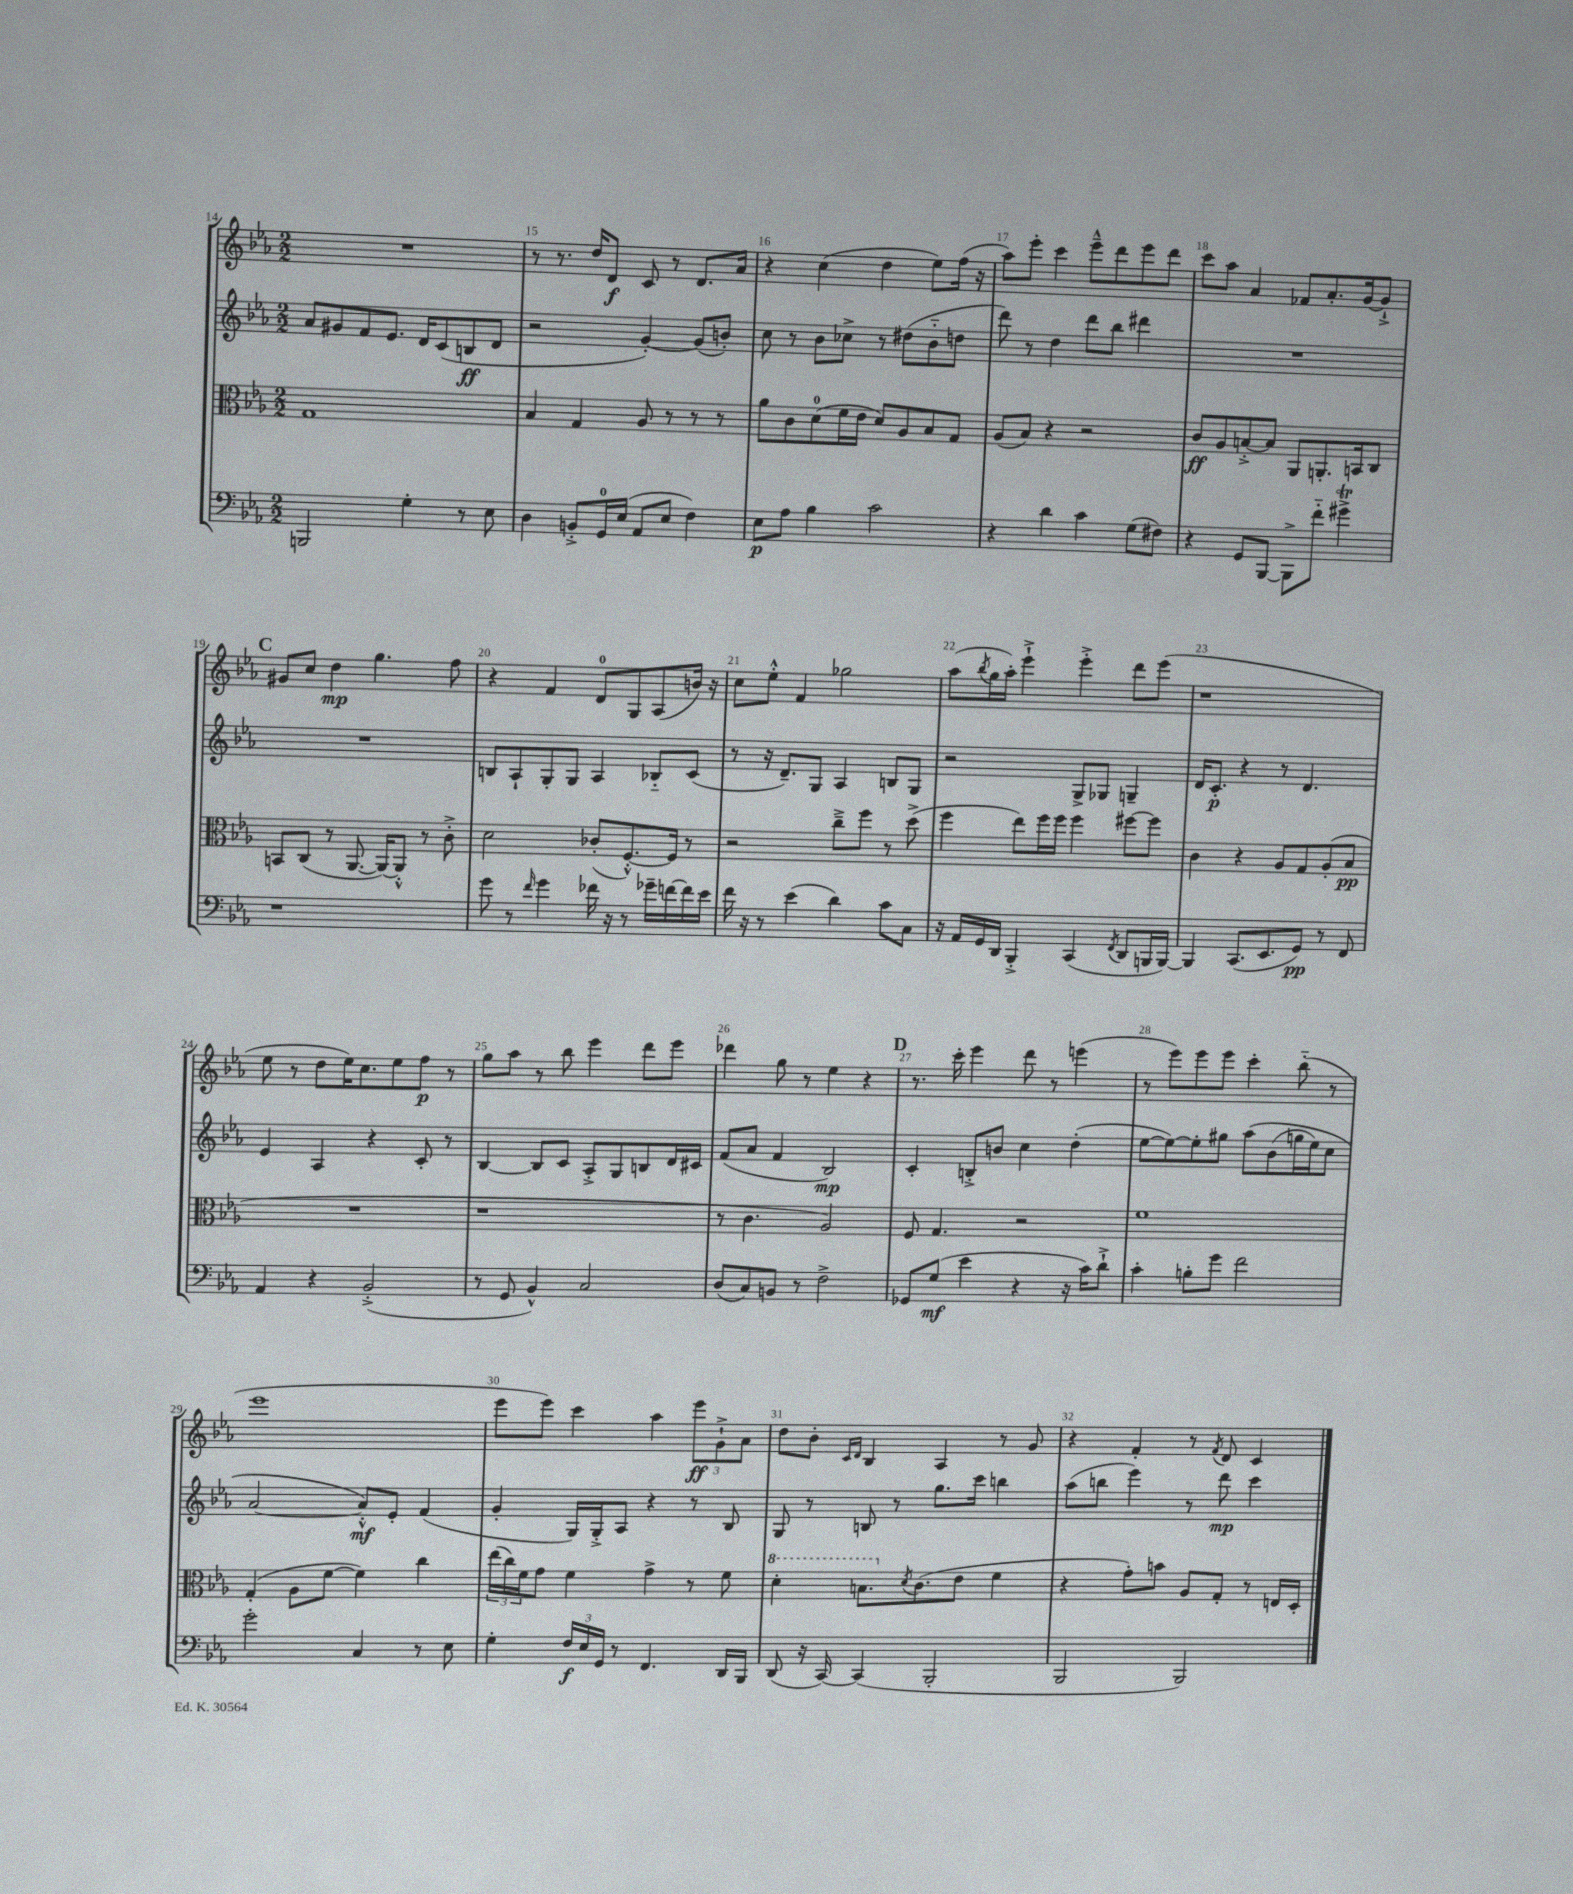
<<
\new StaffGroup <<
\new Staff = "s0" {
    \clef treble \key ees \major \numericTimeSignature \time 2/2
    R1 |
    r8 r8. d''16 d'8\f c'8 r8 d'8. aes'16 |
    r4 c''4( d''4 ees''8) f''16( r16 |
    aes''8) ees'''8-. c'''4 ees'''8---^ d'''8 ees'''8 d'''8 |
    c'''8 aes''8 aes'4 fes'8 aes'8.-. g'16~ g'8-!-> |
    \mark \markup { \bold "C" } gis'8 c''8 d''4\mp g''4. f''8 |
    r4 f'4 d'8-0 g8 aes8( b'16) r16 |
    c''8 ees''8-.-^ f'4 ges''2 |
    aes''8( \acciaccatura { bes''8 } g''16 aes''16-.) ees'''4-!-> ees'''4-.-> d'''8 ees'''8( |
    r1 |
    ees''8 r8 d''8 ees''16) c''8. ees''8 f''8\p r8 |
    g''8 aes''8 r8 bes''8 ees'''4 d'''8 ees'''8 |
    des'''4 g''8 r8 ees''4 r4 |
    \mark \markup { \bold "D" } r8. c'''16-. ees'''4 d'''8 r8 e'''4( |
    r8 ees'''8) ees'''8 ees'''8 c'''4-. bes''8-_( r8 |
    ees'''1 |
    ees'''8 ees'''8) c'''4 aes''4 \tuplet 3/2 { ees'''8\ff g'8-!-> aes'8 } |
    d''8 bes'8-. \grace { c'16 d'16 } bes4 aes4 r8 g'8 |
    r4 f'4-. r8 \acciaccatura { f'8 } d'8 c'4 \bar "|." |
}
\new Staff = "s1" {
    \clef treble \key ees \major \numericTimeSignature \time 2/2
    aes'8 gis'8 f'8 ees'8. d'16 c'8( b8\ff d'8 |
    r2 g'4~-.) g'8( b'8-.) |
    c''8 r8 bes'8 ces''8-> r8 dis''8( bes'8-_ d''8 |
    d'''8) r8 d''4 d'''8 bes''8 dis'''4 |
    R1 |
    \mark \markup { \bold "C" } R1 |
    b8 aes8-! g8-. g8 aes4 bes8-_ c'8( |
    r8 r16 d'8.--) g8 aes4 b8 g8 |
    r2 g8-> ges8 g4-- |
    d'16 c'8.-.\p r4 r8 d'4. |
    ees'4 aes4 r4 c'8-. r8 |
    bes4~ bes8 c'8 aes8-.-> g8 b8 d'16 cis'16 |
    f'8( aes'8 f'4 bes2\mp) |
    \mark \markup { \bold "D" } c'4-. b8-.-> b'8 c''4 d''4-.( |
    ees''8~ ees''8~) ees''8-. gis''8 aes''8\( bes'8( g''16 ees''16) c''8 |
    aes'2~ aes'8-.-^\mf\) ees'8-. f'4( |
    g'4-. g16) g16-.-> aes8 r4 r8 bes8 |
    g8 r8 b8 r8 g''8. c'''16 b''4 |
    aes''8( b''8 ees'''4) r8 d'''8\mp c'''4 \bar "|." |
}
\new Staff = "s2" {
    \clef alto \key ees \major \numericTimeSignature \time 2/2
    g1 |
    bes4 g4 aes8 r8 r8 r8 |
    aes'8 c'8 d'8-0( f'16 ees'16 d'8) aes8 bes8 g8 |
    aes8( bes8) r4 r2 |
    c'8\ff aes8 b8~-.-> b8 aes,8 a,8.-. b,16 c8 |
    \mark \markup { \bold "C" } b,8 c8( r8 aes,8.~ aes,16~) aes,8-.-^ r8 c'8-.-> |
    d'2 ces'8-.( f8.~-.-^) f16 r8 |
    r2 c''8---> f''8 r8 d''8->( |
    f''4 ees''8) f''16 f''16 f''4 fis''8~ fis''8 |
    c'4 r4 aes8 g8 aes8-.( bes8\pp |
    R1 |
    r1 |
    r8 c'4. aes2) |
    \mark \markup { \bold "D" } f8 g4. r2 |
    f'1 |
    g4-.( aes8 f'8~ f'4) c''4 |
    \tuplet 3/2 { ees''16( c''16) f'16 } g'8 f'4 g'4-> r8 f'8 |
    \ottava #1 d''4-. b'8. \ottava #0 \acciaccatura { d'8 } c'8.( ees'8 f'4 |
    r4 g'8-.) b'8 aes8 g8-. r8 e16 d16-. \bar "|." |
}
\new Staff = "s3" {
    \clef bass \key ees \major \numericTimeSignature \time 2/2
    b,,2 g4-. r8 ees8 |
    d4 b,8-.-> g,16-0 ees16( aes,8 ees8 f4) |
    ees8\p aes8 bes4 c'2 |
    r4 d'4 c'4 g8( fis8) |
    r4 g,8 bes,,8~ bes,,8-> f'8-_ gis'4->\trill |
    \mark \markup { \bold "C" } r1 |
    g'8 r8 \grace { f'16 } g'4 fes'16 r16 r8 ges'16-- f'16~ f'16 ees'16 |
    f'16 r16 r8 ees'4( d'4) c'8 c8 |
    r16 aes,16 g,16 d,16 bes,,4-.-> c,4( \acciaccatura { f,8 } d,8 b,,16 b,,16~) |
    b,,4 c,8.( ees,8. g,8\pp) r8 f,8 |
    aes,4 r4 bes,2-.->( |
    r8 g,8 bes,4-^) c2 |
    d8( c8) b,8 r8 f2-> |
    \mark \markup { \bold "D" } ges,8 g8\mf( ees'4 r4 r16 c'16) d'8-!-> |
    c'4-. b8-. g'8 f'2 |
    g'2-. c4 r8 ees8 |
    g4-. \tuplet 3/2 { f16\f ees16 g,16 } r8 f,4. d,16 bes,,16 |
    d,8( r16 c,16~) c,4( bes,,2-. |
    bes,,2 bes,,2) \bar "|." |
}
>>
>>
\layout { \context { \Score currentBarNumber = #14 \override BarNumber.break-visibility = ##(#f #t #t) barNumberVisibility = #all-bar-numbers-visible } }
